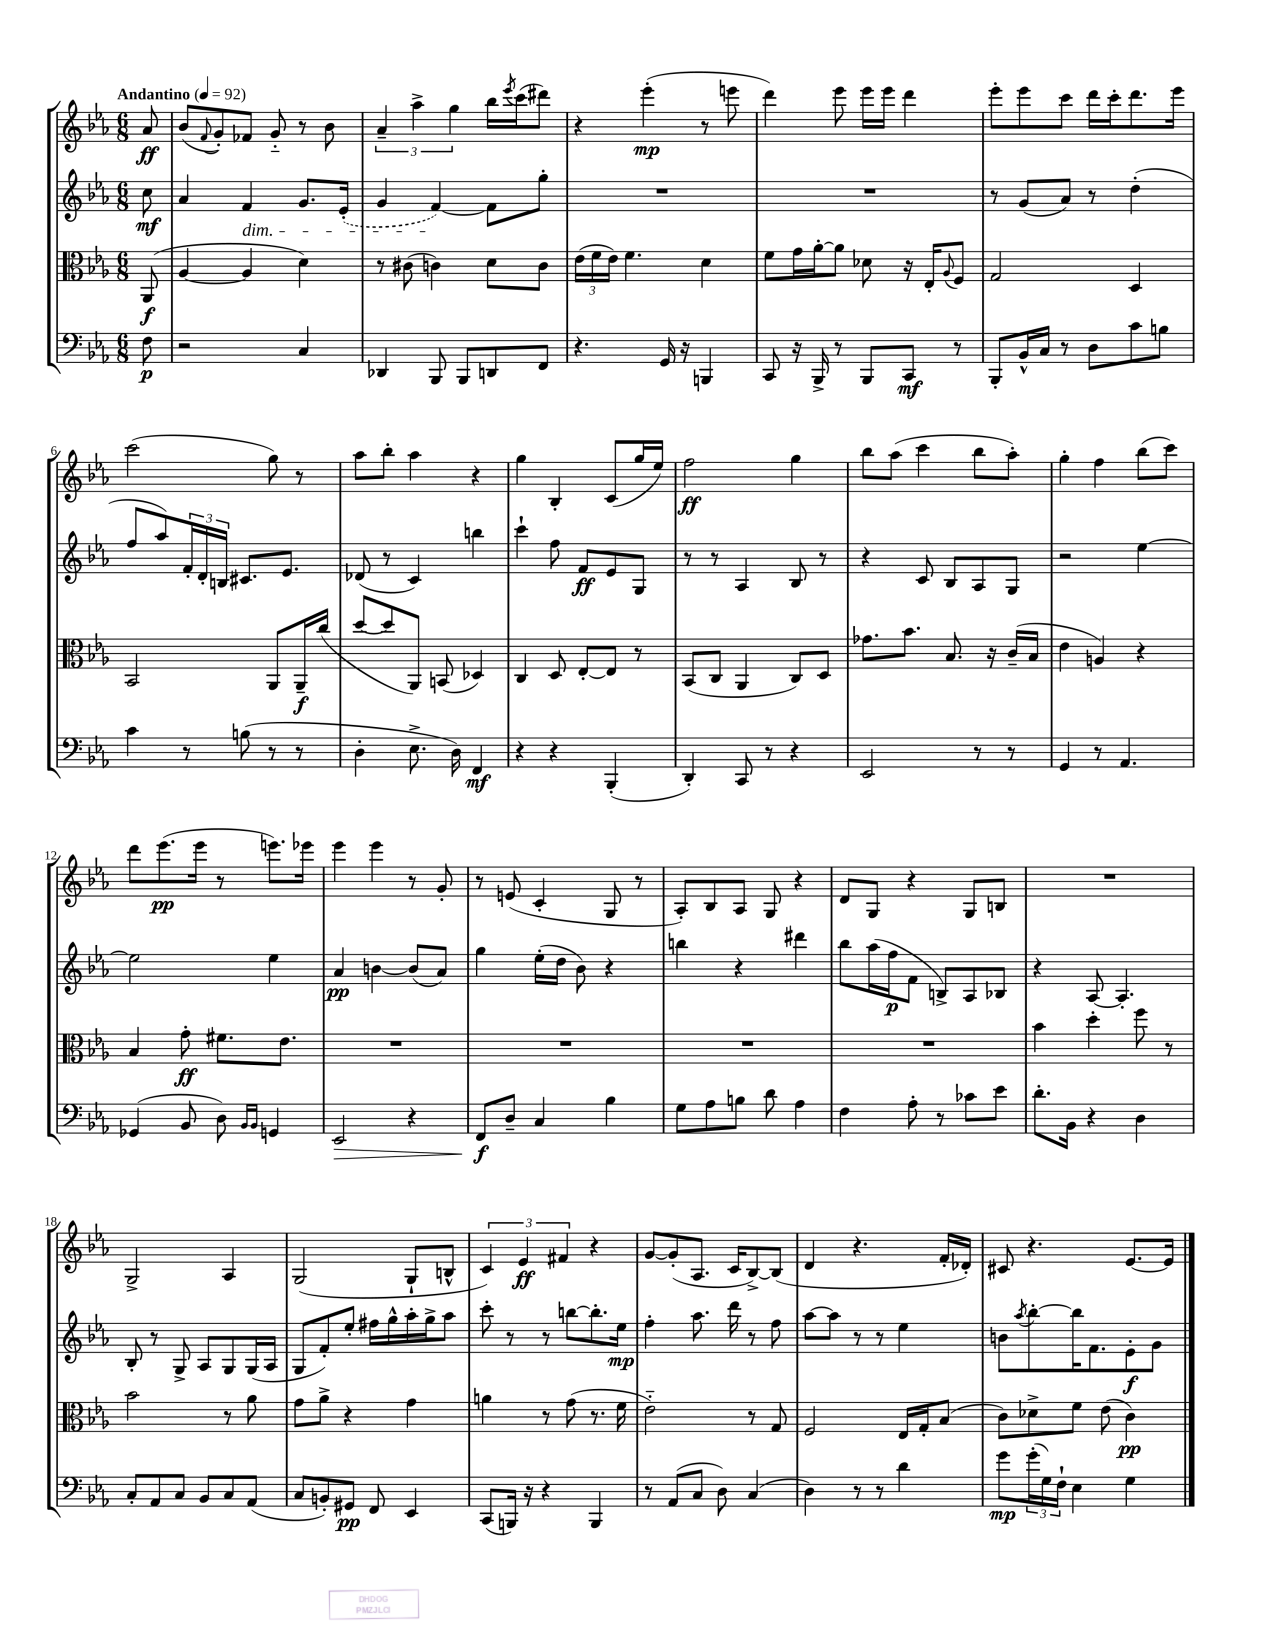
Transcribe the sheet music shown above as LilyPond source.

<<
\new StaffGroup <<
\new Staff = "s0" {
    \clef treble \key ees \major \numericTimeSignature \time 6/8 \partial 8 \tempo "Andantino" 4 = 92
    aes'8\ff |
    bes'8( \appoggiatura { f'8 } g'8-.) fes'8 g'8-_ r8 bes'8 |
    \tuplet 3/2 { aes'4-- aes''4-> g''4 } bes''16 \acciaccatura { ees'''8 } c'''16( dis'''8) |
    r4 ees'''4-.\mp( r8 e'''8 |
    d'''4) ees'''8 ees'''16 ees'''16 d'''4 |
    ees'''8-. ees'''8 c'''8 d'''16 c'''16-. d'''8. ees'''16 |
    c'''2( g''8) r8 |
    aes''8 bes''8-. aes''4 r4 |
    g''4 bes4-. c'8( g''16 ees''16) |
    f''2\ff g''4 |
    bes''8 aes''8( c'''4 bes''8 aes''8-.) |
    g''4-. f''4 bes''8( c'''8) |
    d'''8 ees'''8.\pp( ees'''16 r8 e'''8.) ees'''16 |
    ees'''4 ees'''4 r8 g'8-. |
    r8 e'8( c'4-. g8 r8 |
    aes8-.) bes8 aes8 g8 r4 |
    d'8 g8 r4 g8 b8 |
    R2. |
    g2-> aes4 |
    g2( g8-! b8-^ |
    \tuplet 3/2 { c'4) ees'4\ff fis'4 } r4 |
    g'8~ g'8-.( aes8. c'16 bes8~->) bes8( |
    d'4 r4. f'16-. des'16-.) |
    cis'8 r4. ees'8.~ ees'16 \bar "|." |
}
\new Staff = "s1" {
    \clef treble \key ees \major \numericTimeSignature \time 6/8 \partial 8
    c''8\mf |
    aes'4 f'4\dim g'8. \once \slurDashed ees'16-.( |
    g'4 f'4~\!) f'8 g''8-. |
    R2. |
    R2. |
    r8 g'8( aes'8) r8 d''4-.( |
    f''8 aes''8) \tuplet 3/2 { f'16-. d'16-. b16 } cis'8. ees'8. |
    des'8( r8 c'4) b''4 |
    c'''4-! f''8 f'8\ff ees'8 g8 |
    r8 r8 aes4 bes8 r8 |
    r4 c'8 bes8 aes8 g8 |
    r2 ees''4~ |
    ees''2 ees''4 |
    aes'4\pp b'4~ b'8( aes'8) |
    g''4 ees''16-.( d''16 bes'8) r4 |
    b''4 r4 dis'''4 |
    bes''8 aes''16( f''16\p f'8 b8->) aes8 bes8 |
    r4 aes8~ aes4.-. |
    bes8-. r8 g8-> aes8 g8 g16( aes16 |
    g8 f'8-.) ees''8-. fis''16 g''16-^ aes''16-. g''16-> aes''8 |
    c'''8-. r8 r8 b''8~ b''8.-. ees''16\mp |
    f''4-. aes''8. d'''16 r8 f''8 |
    aes''8~ aes''8 r8 r8 ees''4 |
    b'8 \acciaccatura { aes''8 } bes''8~-. bes''16 f'8. ees'8-.\f g'8 \bar "|." |
}
\new Staff = "s2" {
    \clef alto \key ees \major \numericTimeSignature \time 6/8 \partial 8
    aes,8\f( |
    aes4~ aes4 d'4) |
    r8 cis'8( c'4) d'8 c'8 |
    \tuplet 3/2 { ees'16( f'16 ees'16) } f'4. d'4 |
    f'8 g'16 aes'16~-. aes'8 des'8 r16 ees16-. \appoggiatura { aes8 } f8 |
    g2 d4 |
    bes,2 aes,8 aes,16--\f c''16( |
    d''8~ d''8 aes,8) b,8( des4) |
    c4 d8 ees8~-. ees8 r8 |
    bes,8( c8 aes,4 c8) d8 |
    ges'8. bes'8. bes8. r16 c'16--( bes16 |
    ees'4 a4) r4 |
    bes4 g'8-.\ff fis'8. ees'8. |
    R2. |
    R2. |
    R2. |
    R2. |
    bes'4 d''4-. f''8 r8 |
    bes'2 r8 aes'8 |
    g'8 aes'8-> r4 g'4 |
    a'4 r8 g'8( r8. f'16 |
    ees'2-_) r8 g8 |
    f2 ees16 g16-. bes8( |
    c'8) des'8-> f'8 ees'8( c'4\pp) \bar "|." |
}
\new Staff = "s3" {
    \clef bass \key ees \major \numericTimeSignature \time 6/8 \partial 8
    f8\p |
    r2 c4 |
    des,4 bes,,8 bes,,8 d,8 f,8 |
    r4. g,16 r16 b,,4 |
    c,8 r16 bes,,16-> r8 bes,,8 c,8\mf r8 |
    bes,,8-. bes,16-^ c16 r8 d8 c'8 b8 |
    c'4 r8 b8( r8 r8 |
    d4-. ees8.-> d16) f,4\mf |
    r4 r4 bes,,4-.( |
    d,4-.) c,8 r8 r4 |
    ees,2 r8 r8 |
    g,4 r8 aes,4. |
    ges,4( bes,8 d8) \grace { bes,16 bes,16 } g,4 |
    ees,2\> r4 |
    f,8\f\! d8-- c4 bes4 |
    g8 aes8 b8 d'8 aes4 |
    f4 aes8-. r8 ces'8 ees'8 |
    d'8.-. bes,16 r4 d4 |
    c8-. aes,8 c8 bes,8 c8 aes,8( |
    c8 b,8-.) gis,8\pp f,8 ees,4 |
    c,8( b,,16) r16 r4 b,,4 |
    r8 aes,8( c8 d8) c4( |
    d4) r8 r8 d'4 |
    g'8\mp \tuplet 3/2 { g'16-.( g16) f16-! } ees4 g4 \bar "|." |
}
>>
>>
